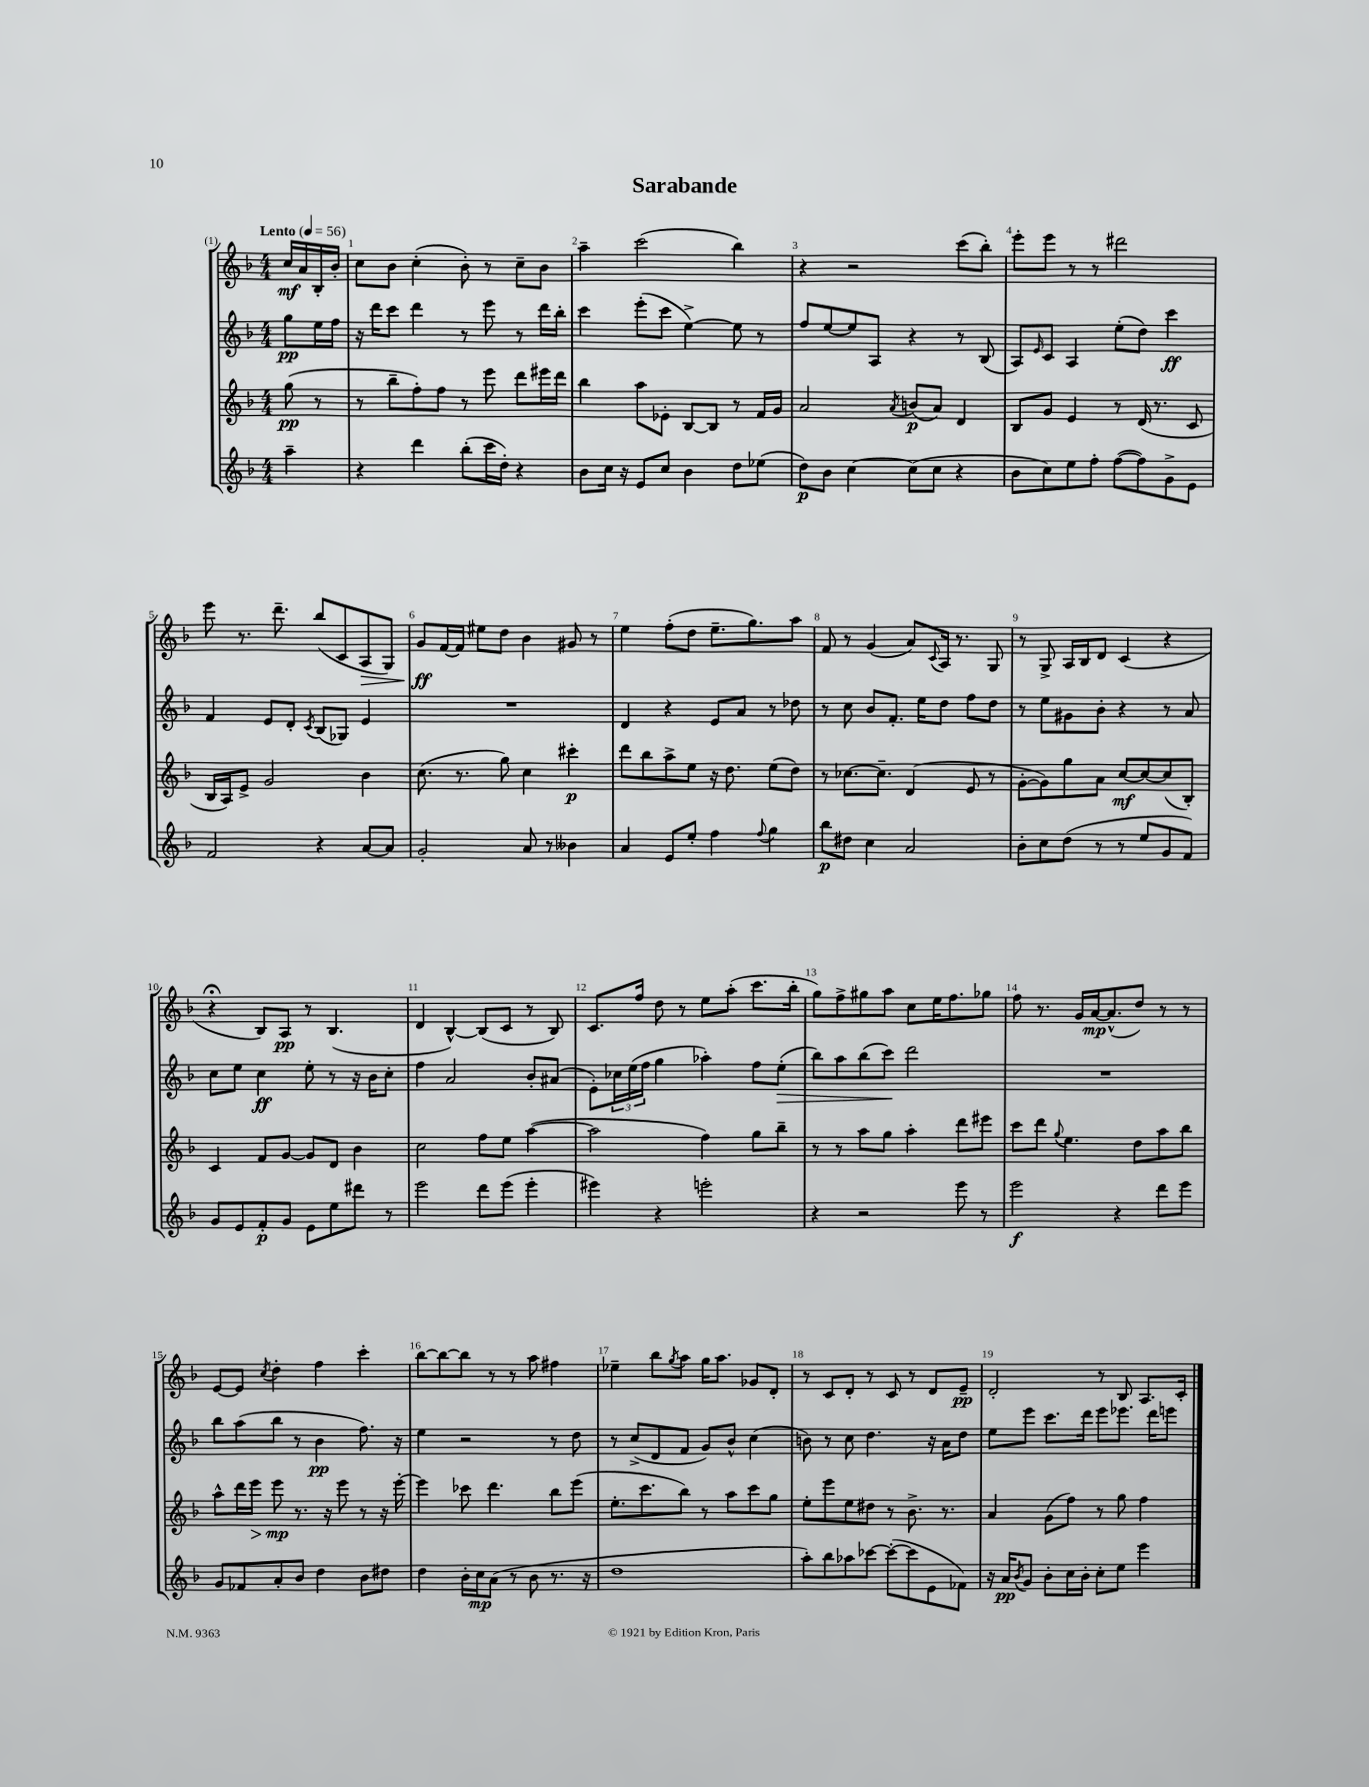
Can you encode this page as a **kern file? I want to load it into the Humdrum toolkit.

**kern	**kern	**kern	**kern
*staff4	*staff3	*staff2	*staff1
*clefG2	*clefG2	*clefG2	*clefG2
*k[b-]	*k[b-]	*k[b-]	*k[b-]
*M4/4	*M4/4	*M4/4	*M4/4
*MM56	*MM56	*MM56	*MM56
4aa~	(8gg	8gg	16cc
.	.	.	16a
.	8r	16ee	16B-'
.	.	16ff	16b-'
=	=	=	=
4r	8r	16r	8cc
.	.	16ddd	.
.	8bb-~	8ccc	8b-
4ddd	8ff')	4ddd	(4cc'
.	8ff	.	.
(8bb-'	8r	8r	8b-')
16ccc	8eee	8eee	8r
16dd')	.	.	.
4r	8ddd	8r	8cc~
.	16eee#	16ddd	8b-
.	16ddd	16bb-'	.
=	=	=	=
8b-	4bb-	4ccc	4aa~
16cc	.	.	.
16r	.	.	.
8e	8aa	(8eee'	(2ccc
8cc	8e-'	8ccc	.
4b-	[8B-	[4ee^)	.
.	8B-]	.	.
8dd	8r	8ee]	4bb-)
(8ee-	16f	8r	.
.	16g	.	.
=	=	=	=
8dd)	2a	8ff	4r
8b-	.	[8ee	.
[4cc	.	8ee]	2r
.	.	8A	.
.	8qa	.	.
(8cc]	(8b	4r	.
8cc	8a)	.	.
4r	4d	8r	(8ccc
.	.	(8B-	8bb-')
=	=	=	=
8b-	8B-	8A)	8eee'
.	.	16qqe	.
8cc)	8g	8c	8eee
8ee	4e	4A	8r
8ff'	.	.	8r
([8ff	8r	(8ee'	2ddd#
8ff])	(16d	8dd)	.
.	8.r	.	.
8g^	.	4ccc	.
8e	8c	.	.
=	=	=	=
2f	16B-	4f	8eee
.	16A)	.	.
.	8e^	.	8.r
.	2g	8e	.
.	.	.	8.ddd~
.	.	8d'	.
.	.	8qc	.
4r	.	(8B-	(8bb-
.	.	8G-)	8c
[8a	4b-	4e	8A
8a]	.	.	8G)
=	=	=	=
2g'	(8.cc	1r	8g
.	.	.	[16f
.	8.r	.	16f]
.	.	.	8ee#
.	8gg)	.	8dd
8a	4cc	.	4b-
8r	.	.	.
4b--	4ccc#'	.	8g#
.	.	.	8r
=	=	=	=
4a	8ddd	4d	4ee
.	8bb-	.	.
8e	8aa^	4r	(8ff'
8ee'	8ee	.	8dd
4ff	16r	8e	8.ee~
.	8.dd	.	.
.	.	8a	.
.	.	.	8.gg)
8qqff	.	.	.
4gg	(8ee	8r	.
.	8dd)	8dd-	8aa
=	=	=	=
8bb-	8r	8r	8f
8dd#	[8.cc-	8cc	8r
4cc	.	8b-	(4g
.	8.cc-~]	.	.
.	.	8.f'	.
2a	(4d	.	8a)
.	.	16ee	.
.	.	.	8qqc
.	.	8dd	16A
.	.	.	8.r
.	8e	8ff	.
.	8r	8dd	8G
=	=	=	=
8b-'	[8g'	8r	8r
8cc	8g])	8ee	8G^
(8dd	8gg	8g#	16A
.	.	.	16B-
8r	8a	8b-'	8d
8r	[8cc	4r	(4c
8ee	8cc_	.	.
8g	(8cc]	8r	4r
8f)	8B-')	8a	.
=	=	=	=
8g	4c	8cc	4r;
8e	.	8ee	.
8f'	8f	4cc	8B-)
8g	[8g	.	8A
8e	8g]	8ee'	8r
8ee	8d	8r	(4.B-
8ddd#	4b-	16r	.
.	.	16b-	.
8r	.	8cc'	.
=	=	=	=
2eee	2cc	4ff	4d
.	.	2a	[4B-^^)
8ddd	8ff	.	(8B-]
(8eee	8ee	.	8c
4eee'	([4aa	8b-'	8r
.	.	(8a#	8B-)
=	=	=	=
4eee#)	2aa]	8e')	8.c
.	.	24cc-	.
.	.	(24ee	.
.	.	.	16ff
.	.	24ff	.
4r	.	4gg	8dd
.	.	.	8r
2eee'	4ff)	4aa-')	8ee
.	.	.	(8aa'
.	8gg	8ff	8.ccc
.	8bb-~	(8ee'	.
.	.	.	16bb-'
=	=	=	=
4r	8r	8bb-)	8gg)
.	8r	8aa	8ff^
2r	8aa	(8bb-	8gg#
.	8gg	8ccc)	8aa
.	4aa'	2ddd	8cc
.	.	.	16ee
.	.	.	8.ff
8eee	8ddd	.	.
8r	8eee#	.	8gg-
=	=	=	=
2eee	8ccc	1r	8ff
.	8ddd	.	8.r
.	8qqgg	.	.
.	4.ee	.	.
.	.	.	16g
.	.	.	[16a
.	.	.	(8.a^^]
4r	.	.	.
.	8dd	.	8dd)
8ddd	8aa	.	8r
8eee	8bb-	.	8r
=	=	=	=
8g	8aa^^	8bb-	[8e
8f-	16ddd	(8aa	8e]
.	16eee	.	.
.	.	.	8qcc
8a'	8eee	8bb-	4dd'
8b-	8.r	8r	.
4dd	.	4b-	4ff
.	16r	.	.
.	8eee	.	.
8b-	8r	8.ff)	4ccc'
8dd#	16r	.	.
.	[16eee'	16r	.
=	=	=	=
4dd	4eee]	4ee	[8bb-
.	.	.	8bb-_
16b-'	8ccc-	2r	8bb-]
16cc	.	.	.
(8a	4.ddd	.	8r
8r	.	.	8r
8b-	.	.	8aa
8.r	8bb-	8r	4ff#
.	(8eee	8dd	.
16r	.	.	.
=	=	=	=
1dd	8.ee'	8r	4ee-~
.	.	(8cc^	.
.	8.ccc	.	.
.	.	8d	8bb-
.	.	.	8qgg
.	8bb-)	8f	8aa
.	8r	8g)	16gg
.	.	.	8.aa
.	8aa	8b-^^	.
.	8ccc	(4cc	8g-
.	8gg	.	8d'
=	=	=	=
8aa')	8ee'	8b)	8r
8bb-	8eee	8r	8c
8aa-	8ee	8cc	8d'
[8ccc-	8dd#	4.dd	8r
(8ccc-'_	8r	.	8c
8ccc-]	8.b-^	.	8r
8e	.	16r	8d
.	8.r	16a	.
8f-)	.	8dd	8e~
=	=	=	=
16r	4a	8ee	2d'
16a	.	.	.
8qb-	.	.	.
8g	.	8eee	.
8b-'	(8g	8.ccc	.
16cc	8ff)	.	.
16b-'	.	16ddd	.
8cc'	8r	8eee	8r
8ee	8gg	8.eee-	8B-
4eee	4ff	.	8.A
.	.	16ddd	.
.	.	8eee	.
.	.	.	16c'
==	==	==	==
*-	*-	*-	*-
